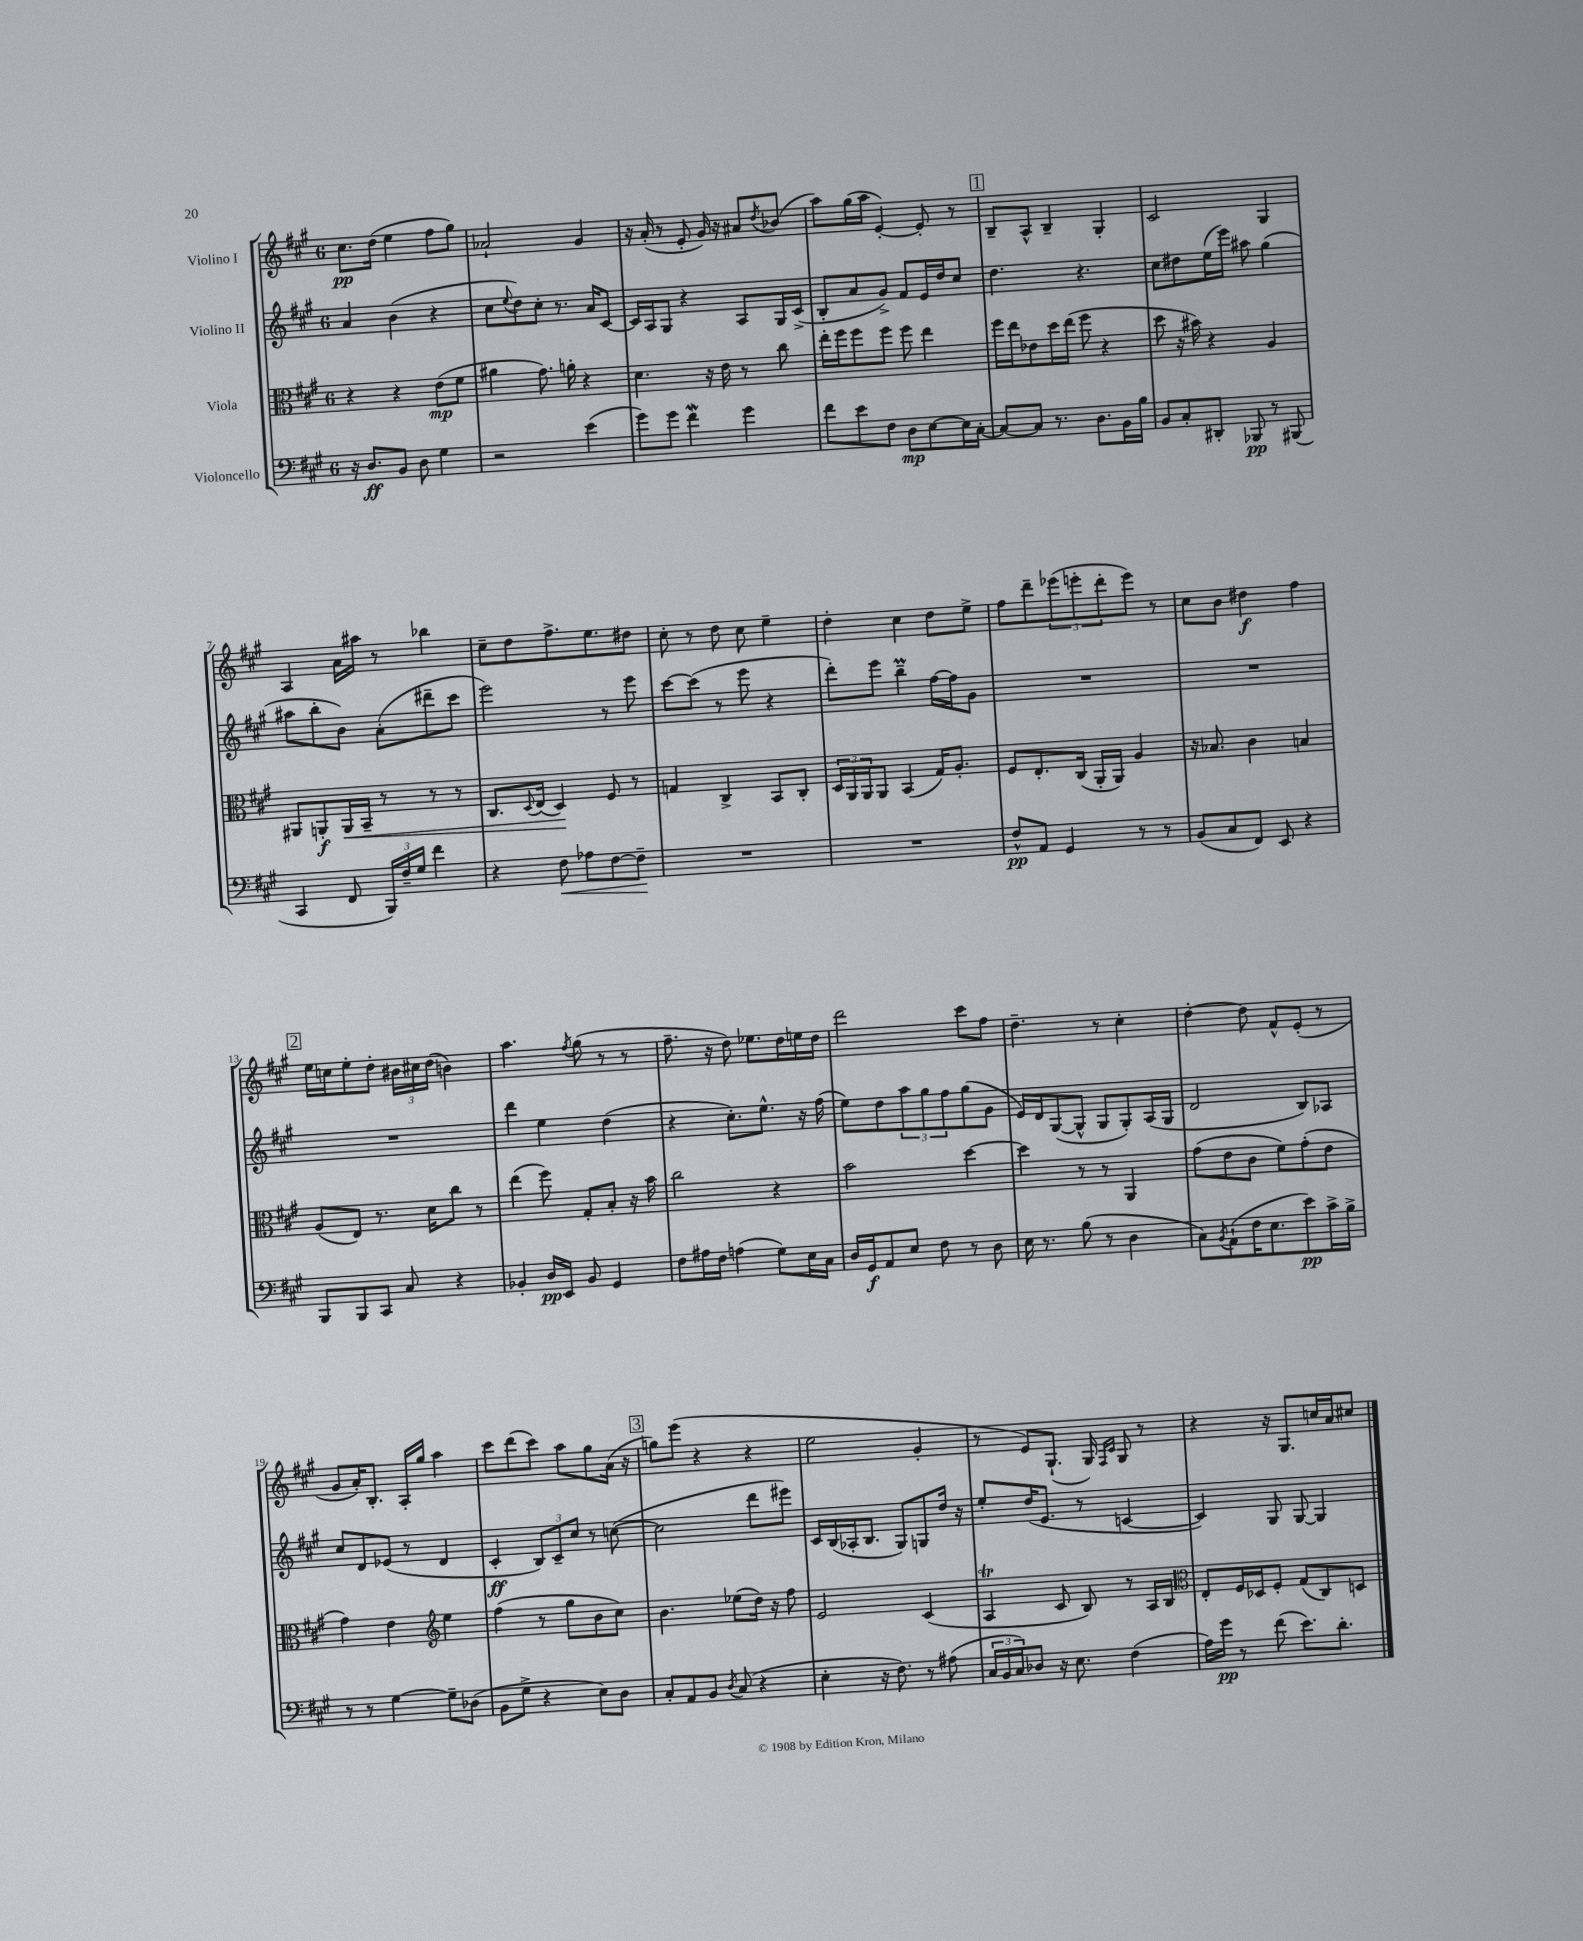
<<
\new StaffGroup <<
\new Staff = "s0" \with { instrumentName = "Violino I" } {
    \clef treble \key a \major \once \override Staff.TimeSignature.style = #'single-digit \time 6/8
    cis''8.\pp d''16( e''4 fis''8 gis''8) |
    aes'2-! gis'4 |
    r16 a'16-.( r8 e'8-. gis'16) r16 ais'8 \acciaccatura { d''8 } bes'8( |
    a''8) gis''16( a''16 e'4~-.) e'8-. r8 |
    \mark \markup { \box "1" } b8-- a8-^ b4-- gis4-. |
    cis'2 gis4 |
    a4 a'16 ais''16 r8 bes''4 |
    cis''8-- d''8 fis''8.-> e''8. dis''8 |
    cis''8-. r8 d''8 cis''8 e''4-- |
    d''4-. cis''4 d''8 e''8-> |
    fis''8 d'''8-- \tuplet 3/2 { ees'''8( e'''8-. d'''8-. } e'''8) r8 |
    cis''8 b'8 dis''4\f fis''4 |
    \mark \markup { \box "2" } e''16 c''16 e''8-. d''8-. \tuplet 3/2 { bis'16 cis''16 d''16( } b'4) |
    a''4. \acciaccatura { fis''8 } gis''8( r8 r8 |
    fis''8.-- r16 d''8) ees''8. d''16 e''16 d''16 |
    d'''2 cis'''8 fis''8 |
    d''4.-- r8 cis''4-. |
    d''4~-. d''8 fis'8-^ e'8-.( r8 |
    gis'8 a'16-.) b8.-. a16-. gis''16 a''4 |
    cis'''8 d'''8( cis'''8) a''8 gis''8 a'16( r16 |
    \mark \markup { \box "3" } g''8) e'''8( r4 r4 |
    e''2 gis'4-. |
    r8 e'8) gis8.-!( gis16) \grace { fis16 cis'16 } gis8 r8 |
    r4 r16 gis8. c''16 a'16 cis''8 \bar "|." |
}
\new Staff = "s1" \with { instrumentName = "Violino II" } {
    \clef treble \key a \major \once \override Staff.TimeSignature.style = #'single-digit \time 6/8
    a'4 b'4( r4 |
    cis''8 \appoggiatura { e''8 } d''8) cis''8-. r8. a'16 cis'8~ |
    cis'16 a16 gis8 r4 a8 gis16 cis'16->( |
    b8-. a'8 gis'8->) fis'8 e'16 d''16 cis''8 |
    \mark \markup { \box "1" } d''4. r4. |
    cis''8 dis''8 e''16( e'''16) ais''8 gis''4( |
    ais''8 b''8-. b'8) a'8-.( dis'''8-- cis'''8 |
    e'''2) r8 e'''8 |
    cis'''8~ cis'''8( r8 e'''8 r4 |
    d'''8-.) e'''8 b''4--\prall fis''16~ fis''16 gis'8 |
    R2. |
    R2. |
    \mark \markup { \box "2" } R2. |
    d'''4 e''4 d''4( |
    r4 cis''8.-.) e''8.-^ r16 fis''16( |
    e''8) d''8 \tuplet 3/2 { a''8 gis''8 fis''8 } gis''8( gis'8 |
    e'16) d'16 gis8~( gis8-^ gis8 gis8-.) a16( gis16 |
    d'2 b8) aes8 |
    cis''8 d'8 ees'8( r8 d'4 |
    cis'4-.\ff \tuplet 3/2 { b8) cis'8-- cis''8 } r8 c''8~( |
    \mark \markup { \box "3" } c''2 d'''8 eis'''8) |
    cis'16 b16( aes16-. b8. gis8) g8 d''16 r16 |
    e''8-. d''16( e'8. r8 c'4~ |
    c'4) gis8 gis8~ gis4 \bar "|." |
}
\new Staff = "s2" \with { instrumentName = "Viola" } {
    \clef alto \key a \major \once \override Staff.TimeSignature.style = #'single-digit \time 6/8
    r4 r4 e'8\mp( fis'8 |
    ais'4 gis'8.) a'16-. r4 |
    d'4. r16 e'16 r8 cis''8 |
    e''16-. fis''16 fis''8 fis''8 fis''8 e''4 |
    \mark \markup { \box "1" } fis''16 e''16 ees'8 d''16 e''16( fis''8 r4 |
    d''8 r16 bis'16) r4 a4 |
    ais,8 a,8-.\f a,16\< b,16-- r8 r8 r8 |
    cis8. \appoggiatura { d8 } e16( d4\!) fis8 r8 |
    g4 cis4-> b,8 cis8-. |
    \tuplet 3/2 { d16 a,16 a,16 } a,8 b,4( gis16) a8.-. |
    fis8 e8.-. cis16( a,16-. a,16) a4 |
    r16 bes8. cis'4 b4 |
    \mark \markup { \box "2" } a8( e8) r8. d'16 cis''8 r8 |
    e''4( fis''8) gis8-. b8-. r16 b'16 |
    cis''2 r4 |
    b'2 d''4~ |
    d''4 r8 r8 a,4 |
    gis'8( e'8 cis'8 fis'8) gis'8-.( e'8 |
    gis'4) e'4 \clef treble e''4 |
    fis''4( r8 gis''8 b'8 cis''8) |
    \mark \markup { \box "3" } b'4. ees''8( d''16) r16 fis''8 |
    e'2 cis'4( |
    a4\trill cis'8 b8) r8 a16 b16 |
    \clef alto e8-. fis16 des16 fis8-. gis8( cis8) d8 \bar "|." |
}
\new Staff = "s3" \with { instrumentName = "Violoncello" } {
    \clef bass \key a \major \once \override Staff.TimeSignature.style = #'single-digit \time 6/8
    r16 d8.\ff b,8 d8 gis4 |
    r2 e'4( |
    gis'8) gis'8 fis'4\mordent gis'4 |
    fis'8 e'8 fis8 d8\mp e8~ e16 cis16~-. |
    \mark \markup { \box "1" } cis8~ cis8 r8. d8. b,16 b16 |
    b,8 cis8-. dis,8-. bes,,8\pp r8 bis,,8( |
    cis,4 fis,8 \tuplet 3/2 { b,,16) fis16-- gis16 } fis'4 |
    r4 fis8\< aes8 fis8~ fis8--\! |
    R2. |
    R2. |
    fis8-^\pp a,8 gis,4 r8 r8 |
    b,8( cis8 fis,8) e,8 r4 |
    \mark \markup { \box "2" } b,,8 b,,8 cis,8 cis8 r4 |
    bes,4-. d16\pp e,16 bes,8 gis,4 |
    fis8 ais16 fis16 a4( gis8) e16 cis16 |
    d16 gis,16\f a,8 e8 fis8 r8 d8 |
    e16 r8. b8( r8 d4 |
    cis8) \acciaccatura { b,8 } a,8-!( fis16 e8. e'8\pp) cis'16-> b16-> |
    r8 r8 gis4~ gis8-- des8( |
    b,8 gis8-> r4 e8) d8 |
    \mark \markup { \box "3" } cis8-. a,8 b,8 \acciaccatura { d8 } cis8( r4 |
    e4-. r16 fis8.) r8 ais8( |
    \tuplet 3/2 { cis16 b,16 cis16) } des8 r16 e8. fis4( |
    a16) gis'16\pp r8 fis'8( e'8.) d'8.-. \bar "|." |
}
>>
>>
